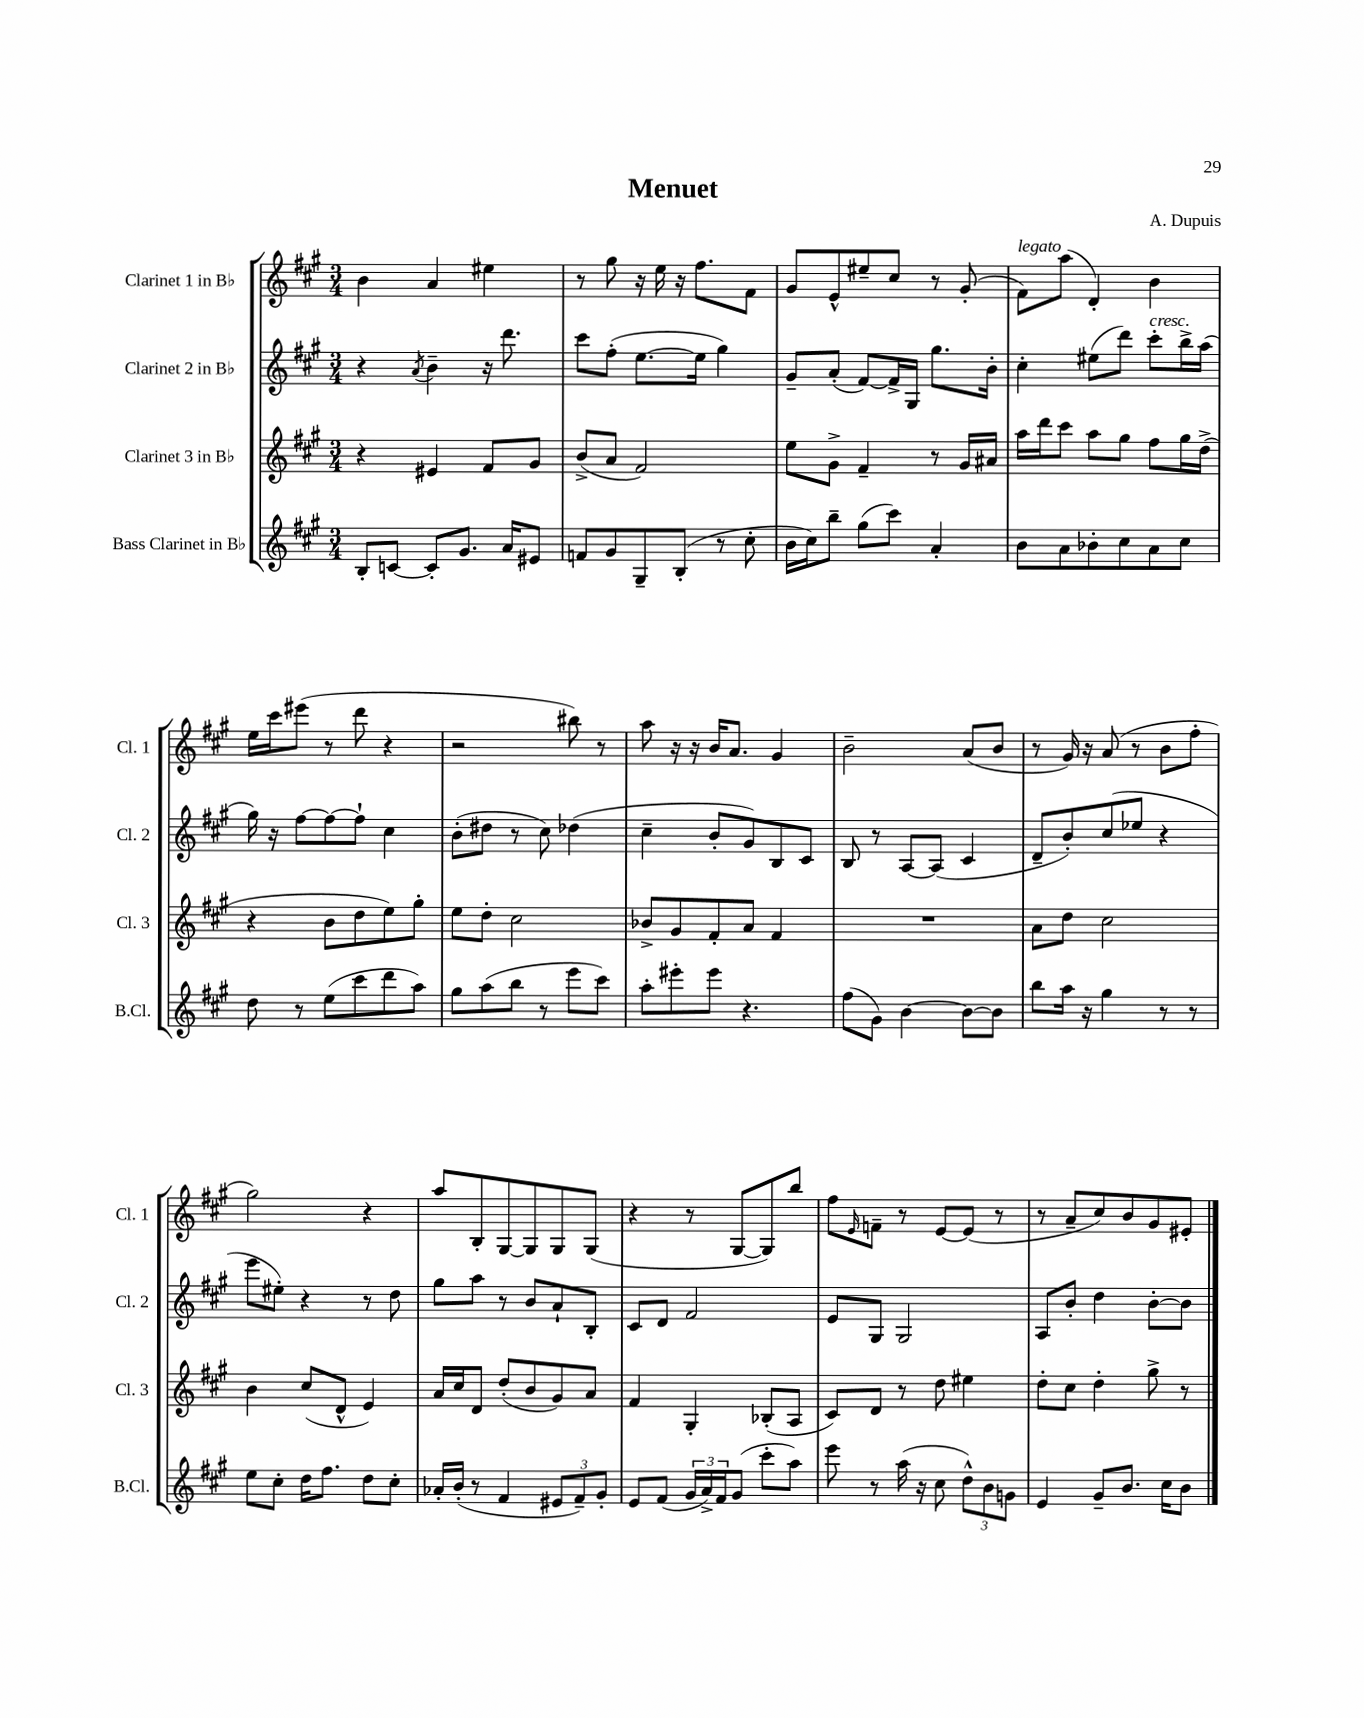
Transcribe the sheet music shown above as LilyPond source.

\header { title = "Menuet" composer = "A. Dupuis" }
<<
\new StaffGroup <<
\new Staff = "s0" \with { instrumentName = "Clarinet 1 in Bb" shortInstrumentName = "Cl. 1" } {
    \clef treble \key a \major \numericTimeSignature \time 3/4
    b'4 a'4 eis''4 |
    r8 gis''8 r16 e''16 r16 fis''8. fis'8 |
    gis'8 e'8-^ eis''8-- cis''8 r8 gis'8-.( |
    fis'8^\markup { \italic "legato" }) a''8( d'4-.) b'4 |
    e''16 cis'''16 eis'''8( r8 d'''8 r4 |
    r2 bis''8) r8 |
    a''8 r16 r16 b'16 a'8. gis'4 |
    b'2-- a'8( b'8 |
    r8 gis'16) r16 a'8( r8 b'8 fis''8-. |
    gis''2) r4 |
    a''8 b8-. gis8~ gis8 gis8 gis8( |
    r4 r8 gis8~ gis8) b''8 |
    fis''8 \grace { e'16 } f'8-- r8 e'8~ e'8( r8 |
    r8 a'8-- cis''8) b'8 gis'8 eis'8-. \bar "|." |
}
\new Staff = "s1" \with { instrumentName = "Clarinet 2 in Bb" shortInstrumentName = "Cl. 2" } {
    \clef treble \key a \major \numericTimeSignature \time 3/4
    r4 \acciaccatura { a'8 } b'4-- r16 d'''8. |
    cis'''8 fis''8-.( e''8.~ e''16 gis''4) |
    gis'8-- a'8-.( fis'8~) fis'16-> gis16 gis''8. b'16-. |
    cis''4-. eis''8( d'''8) cis'''8-.^\markup { \italic "cresc." } b''16-> a''16( |
    gis''16) r16 fis''8~ fis''8~ fis''8-! cis''4 |
    b'8-.( dis''8 r8 cis''8) des''4( |
    cis''4-- b'8-. gis'8) b8 cis'8 |
    b8 r8 a8~ a8( cis'4 |
    d'8-- b'8-.) cis''8( ees''8 r4 |
    e'''8 eis''8-.) r4 r8 d''8 |
    gis''8 a''8 r8 b'8 a'8-! b8-. |
    cis'8 d'8 fis'2 |
    e'8 gis8 gis2 |
    a8 b'8-. d''4 b'8~-. b'8 \bar "|." |
}
\new Staff = "s2" \with { instrumentName = "Clarinet 3 in Bb" shortInstrumentName = "Cl. 3" } {
    \clef treble \key a \major \numericTimeSignature \time 3/4
    r4 eis'4 fis'8 gis'8 |
    b'8->( a'8 fis'2) |
    e''8 gis'8-> fis'4-- r8 gis'16 ais'16 |
    a''16 d'''16 cis'''8 a''8 gis''8 fis''8 gis''16 d''16->( |
    r4 b'8 d''8 e''8) gis''8-. |
    e''8 d''8-. cis''2 |
    bes'8-> gis'8 fis'8-. a'8 fis'4 |
    R2. |
    a'8 d''8 cis''2 |
    b'4 cis''8( d'8-^ e'4) |
    a'16 cis''16 d'8 d''8-.( b'8 gis'8) a'8 |
    fis'4 gis4-. bes8-.( a8 |
    cis'8) d'8 r8 d''8 eis''4 |
    d''8-. cis''8 d''4-. gis''8-> r8 \bar "|." |
}
\new Staff = "s3" \with { instrumentName = "Bass Clarinet in Bb" shortInstrumentName = "B.Cl." } {
    \clef treble \key a \major \numericTimeSignature \time 3/4
    b8-. c'8~ c'8-. gis'8. a'16 eis'8 |
    f'8 gis'8 gis8-- b8-.( r8 cis''8-. |
    b'16 cis''16) b''8-- gis''8( cis'''8) a'4-. |
    b'8 a'8 bes'8-. cis''8 a'8 cis''8 |
    d''8 r8 e''8( cis'''8 d'''8 a''8) |
    gis''8 a''8( b''8 r8 e'''8 cis'''8) |
    a''8-. eis'''8-. eis'''8 r4. |
    fis''8( gis'8) b'4~ b'8~ b'8 |
    b''8 a''16 r16 gis''4 r8 r8 |
    e''8 cis''8-. d''16 fis''8. d''8 cis''8-. |
    aes'16-. b'16-.( r8 fis'4 \tuplet 3/2 { eis'8 fis'8--) gis'8-. } |
    e'8 fis'8( \tuplet 3/2 { gis'16 a'16->) fis'16 } gis'8( cis'''8-. a''8) |
    e'''8 r8 a''16( r16 cis''8 \tuplet 3/2 { d''8-^) b'8 g'8 } |
    e'4 gis'8-- b'8. cis''16 b'8 \bar "|." |
}
>>
>>
\layout { \context { \Score \remove "Bar_number_engraver" } }
